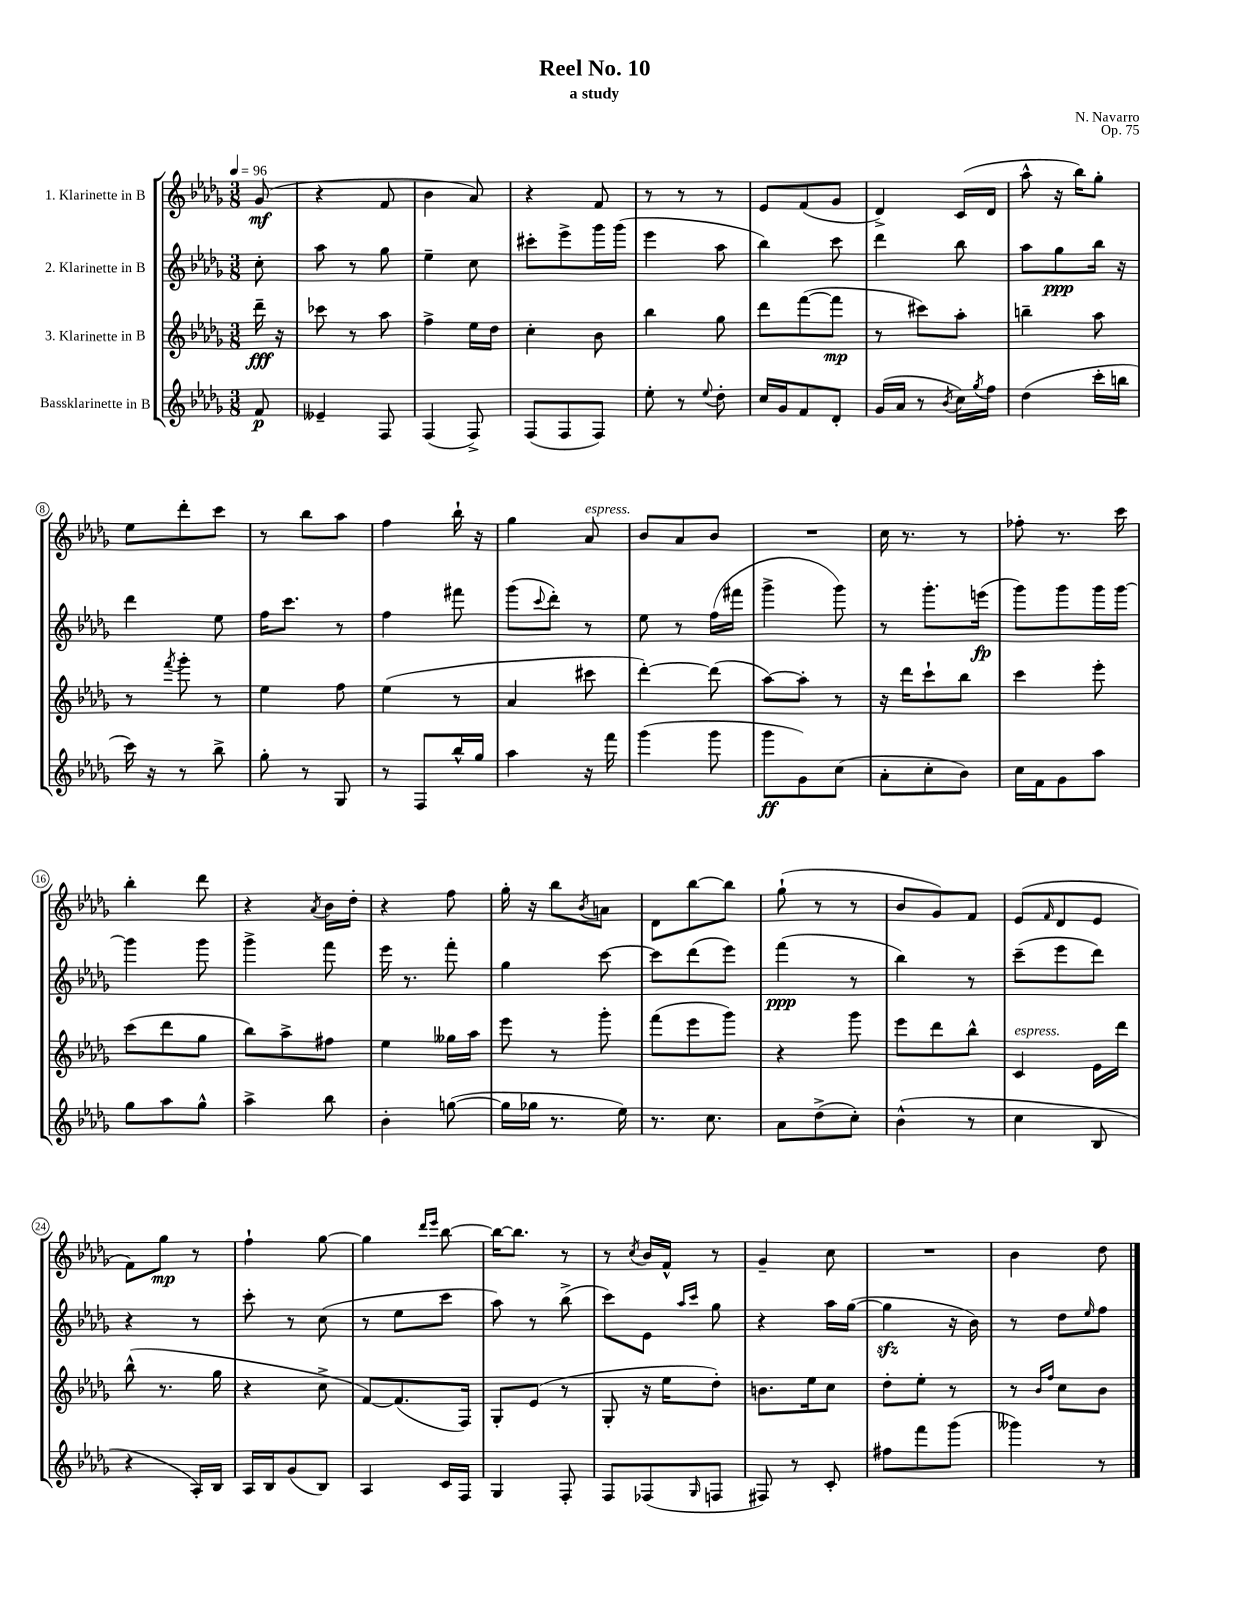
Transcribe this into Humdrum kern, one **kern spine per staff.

**kern	**kern	**kern	**kern
*staff4	*staff3	*staff2	*staff1
*clefG2	*clefG2	*clefG2	*clefG2
*k[b-e-a-d-g-]	*k[b-e-a-d-g-]	*k[b-e-a-d-g-]	*k[b-e-a-d-g-]
*M3/8	*M3/8	*M3/8	*M3/8
*MM96	*MM96	*MM96	*MM96
8f/	16ddd-~\	8cc'\	(8g-/
.	16r	.	.
=	=	=	=
4e--~/	8ccc-\	8aa-\	4r
.	8r	8r	.
8F/	8aa-\	8gg-\	8f/
=	=	=	=
(4F/	4ff^\	4ee-~\	4b-\
8F^/)	16ee-\LL	8cc\	8a-/)
.	16dd-\JJ	.	.
=	=	=	=
(8F/L	4cc'\	8ccc#'\L	4r
8F/	.	8eee-^\	.
8F/J)	8b-\	16ggg-\L	8f/
.	.	(16ggg-\JJ	.
=	=	=	=
8ee-'\	4bb-\	4eee-\	8r
8r	.	.	8r
8qqee-/	.	.	.
8dd-'\	8gg-\	8aa-\	8r
=	=	=	=
16cc/LL	8ddd-\L	4bb-\)	8e-/L
16g-/J	.	.	.
8f/	([8fff\	.	(8f/
8d-'/J	8fff\]J	8ccc\	8g-/J
=	=	=	=
(16g-/LL	8r	4ddd-\	4d-^/)
16a-/JJ	.	.	.
8r	8ccc#\L)	.	.
8qb-/	.	.	.
16cc\LL)	8aa-'\J	8bb-\	(16c/LL
8qgg-/	.	.	.
16ff\JJ	.	.	16d-/JJ
=	=	=	=
(4dd-\	4bb~\	8aa-\L	8aa-^^\
.	.	8gg-\	16r
.	.	.	16bb-\LK)
16ccc'\LL	8aa-\	16bb-\Jk	8gg-'\J
16bb\JJ	.	16r	.
=	=	=	=
16ccc\)	8r	4ddd-\	8ee-\L
16r	.	.	.
.	8qfff/	.	.
8r	8ggg-'\	.	8ddd-'\
8bb-^\	8r	8ee-\	8ccc\J
=	=	=	=
8gg-'\	4ee-\	16ff\LK	8r
.	.	8.ccc\J	.
8r	.	.	8bb-\L
8G-/	8ff\	8r	8aa-\J
=	=	=	=
8r	(4ee-\	4ff\	4ff\
8F/L	.	.	.
16bb-^^/L	8r	8fff#\	16bb-`\
16gg-/JJ	.	.	16r
=	=	=	=
4aa-\	4a-/	(8ggg-\L	4gg-\
.	.	8qqccc/	.
.	.	8ddd-'\J)	.
16r	8ccc#\	8r	8a-/
16fff\	.	.	.
=	=	=	=
(4ggg-\	[4ddd-'\)	8ee-\	8b-/L
.	.	8r	8a-/
8ggg-\	(8ddd-\]	(16ff\LL	8b-/J
.	.	16fff#\JJ	.
=	=	=	=
8ggg-\L	[8aa-\L)	4ggg-^\	4.r
8g-\)	8aa-'\]J	.	.
(8cc\J	8r	8ggg-\)	.
=	=	=	=
8a-'\L	16r	8r	16cc\
.	16ddd-\LK	.	8.r
8cc'\	8ccc`\	8.ggg-'\L	.
8b-\J)	8bb-\J	.	8r
.	.	(16eee\Jk	.
=	=	=	=
16cc\LL	4ccc\	8ggg-\L)	8ff-'\
16f\J	.	.	.
8g-\	.	8ggg-\	8.r
8aa-\J	8eee-'\	16ggg-\L	.
.	.	[16ggg-\JJ	16ccc\
=	=	=	=
8gg-\L	(8ccc\L	4ggg-\]	4bb-'\
8aa-\	8ddd-\	.	.
8gg-^^\J	8gg-\J	8ggg-\	8ddd-\
=	=	=	=
4aa-^\	8bb-\L)	4ggg-^\	4r
.	8aa-^\	.	.
.	.	.	8qa-/
8bb-\	8ff#\J	8fff\	16b-\LL
.	.	.	16dd-'\JJ
=	=	=	=
4b-'\	4ee-\	16eee-\	4r
.	.	8.r	.
([8gg\	16gg--\LL	8fff'\	8ff\
.	16aa-\JJ	.	.
=	=	=	=
16gg\]LL	8eee-\	4gg-\	16gg-'\
16gg-\JJ	.	.	16r
8.r	8r	.	8bb-\L
.	.	.	8qb-/
.	8ggg-'\	[8ccc\	8a\J
16ee-\)	.	.	.
=	=	=	=
8.r	(8fff\L	8ccc\]L	8d-\L
.	8eee-\	(8ddd-\	[8bb-\
8.cc\	.	.	.
.	8ggg-\J)	8eee-\J)	8bb-\]J
=	=	=	=
8a-\L	4r	(4fff\	(8gg-`\
(8dd-^\	.	.	8r
8cc'\J)	8ggg-\	8r	8r
=	=	=	=
(4b-^^\	8eee-\L	4bb-\)	8b-/L
.	8ddd-\	.	8g-/)
8r	8bb-^^\J	8r	8f/J
=	=	=	=
4cc\	4c/	(8ccc~\L	(8e-/L
.	.	.	16qqf/
.	.	8eee-\	8d-/
8B-/	16e-\LL	8ddd-\J)	8e-/J
.	16ddd-\JJ	.	.
=	=	=	=
4r	(8bb-^^\	4r	8f\L)
.	8.r	.	8gg-\J
16A-'/LL)	.	8r	8r
16B-/JJ	16gg-\	.	.
=	=	=	=
16A-/LL	4r	8ccc'\	4ff`\
16B-/J	.	.	.
(8g-/	.	8r	.
8B-/J)	8cc^\	(8cc\	[8gg-\
=	=	=	=
4A-/	[8f/L)	8r	4gg-\]
.	(8.f/]	8ee-\L	.
.	.	.	16qqddd-/LL
.	.	.	16qqeee-/JJ
16c/LL	.	8ccc\J	[8bb-\
16F/JJ	16F/Jk)	.	.
=	=	=	=
4G-/	8G-'/L	8aa-\)	16bb-\_LK
.	.	.	8.bb-\]J
.	(8e-/J	8r	.
8F'/	8r	(8bb-^\	8r
=	=	=	=
8F/L	8G-'/	8ccc\L)	8r
.	.	.	8qcc/
(8F-/	16r	8e-\J	16b-/LL
.	16ee-\LK	.	16f^^/JJ
.	.	16qqaa-/LL	.
16qqG-/	.	16qqccc/JJ	.
8F/J	8dd-'\J)	8gg-\	8r
=	=	=	=
8F#/)	8.b\L	4r	4g-~/
8r	.	.	.
.	16ee-\k	.	.
8c'/	8cc\J	16aa-\LL	8cc\
.	.	([16gg-\JJ	.
=	=	=	=
8ff#\L	8dd-'\L	4gg-\]	4.r
8fff\	8ee-'\J	.	.
(8ggg-\J	8r	16r	.
.	.	16b-\)	.
=	=	=	=
4ggg--\)	8r	8r	4b-\
.	16qqb-/LL	.	.
.	16qqff/JJ	.	.
.	8cc\L	8dd-\L	.
.	.	16qqee-/	.
8r	8b-\J	8ff\J	8dd-\
==	==	==	==
*-	*-	*-	*-
